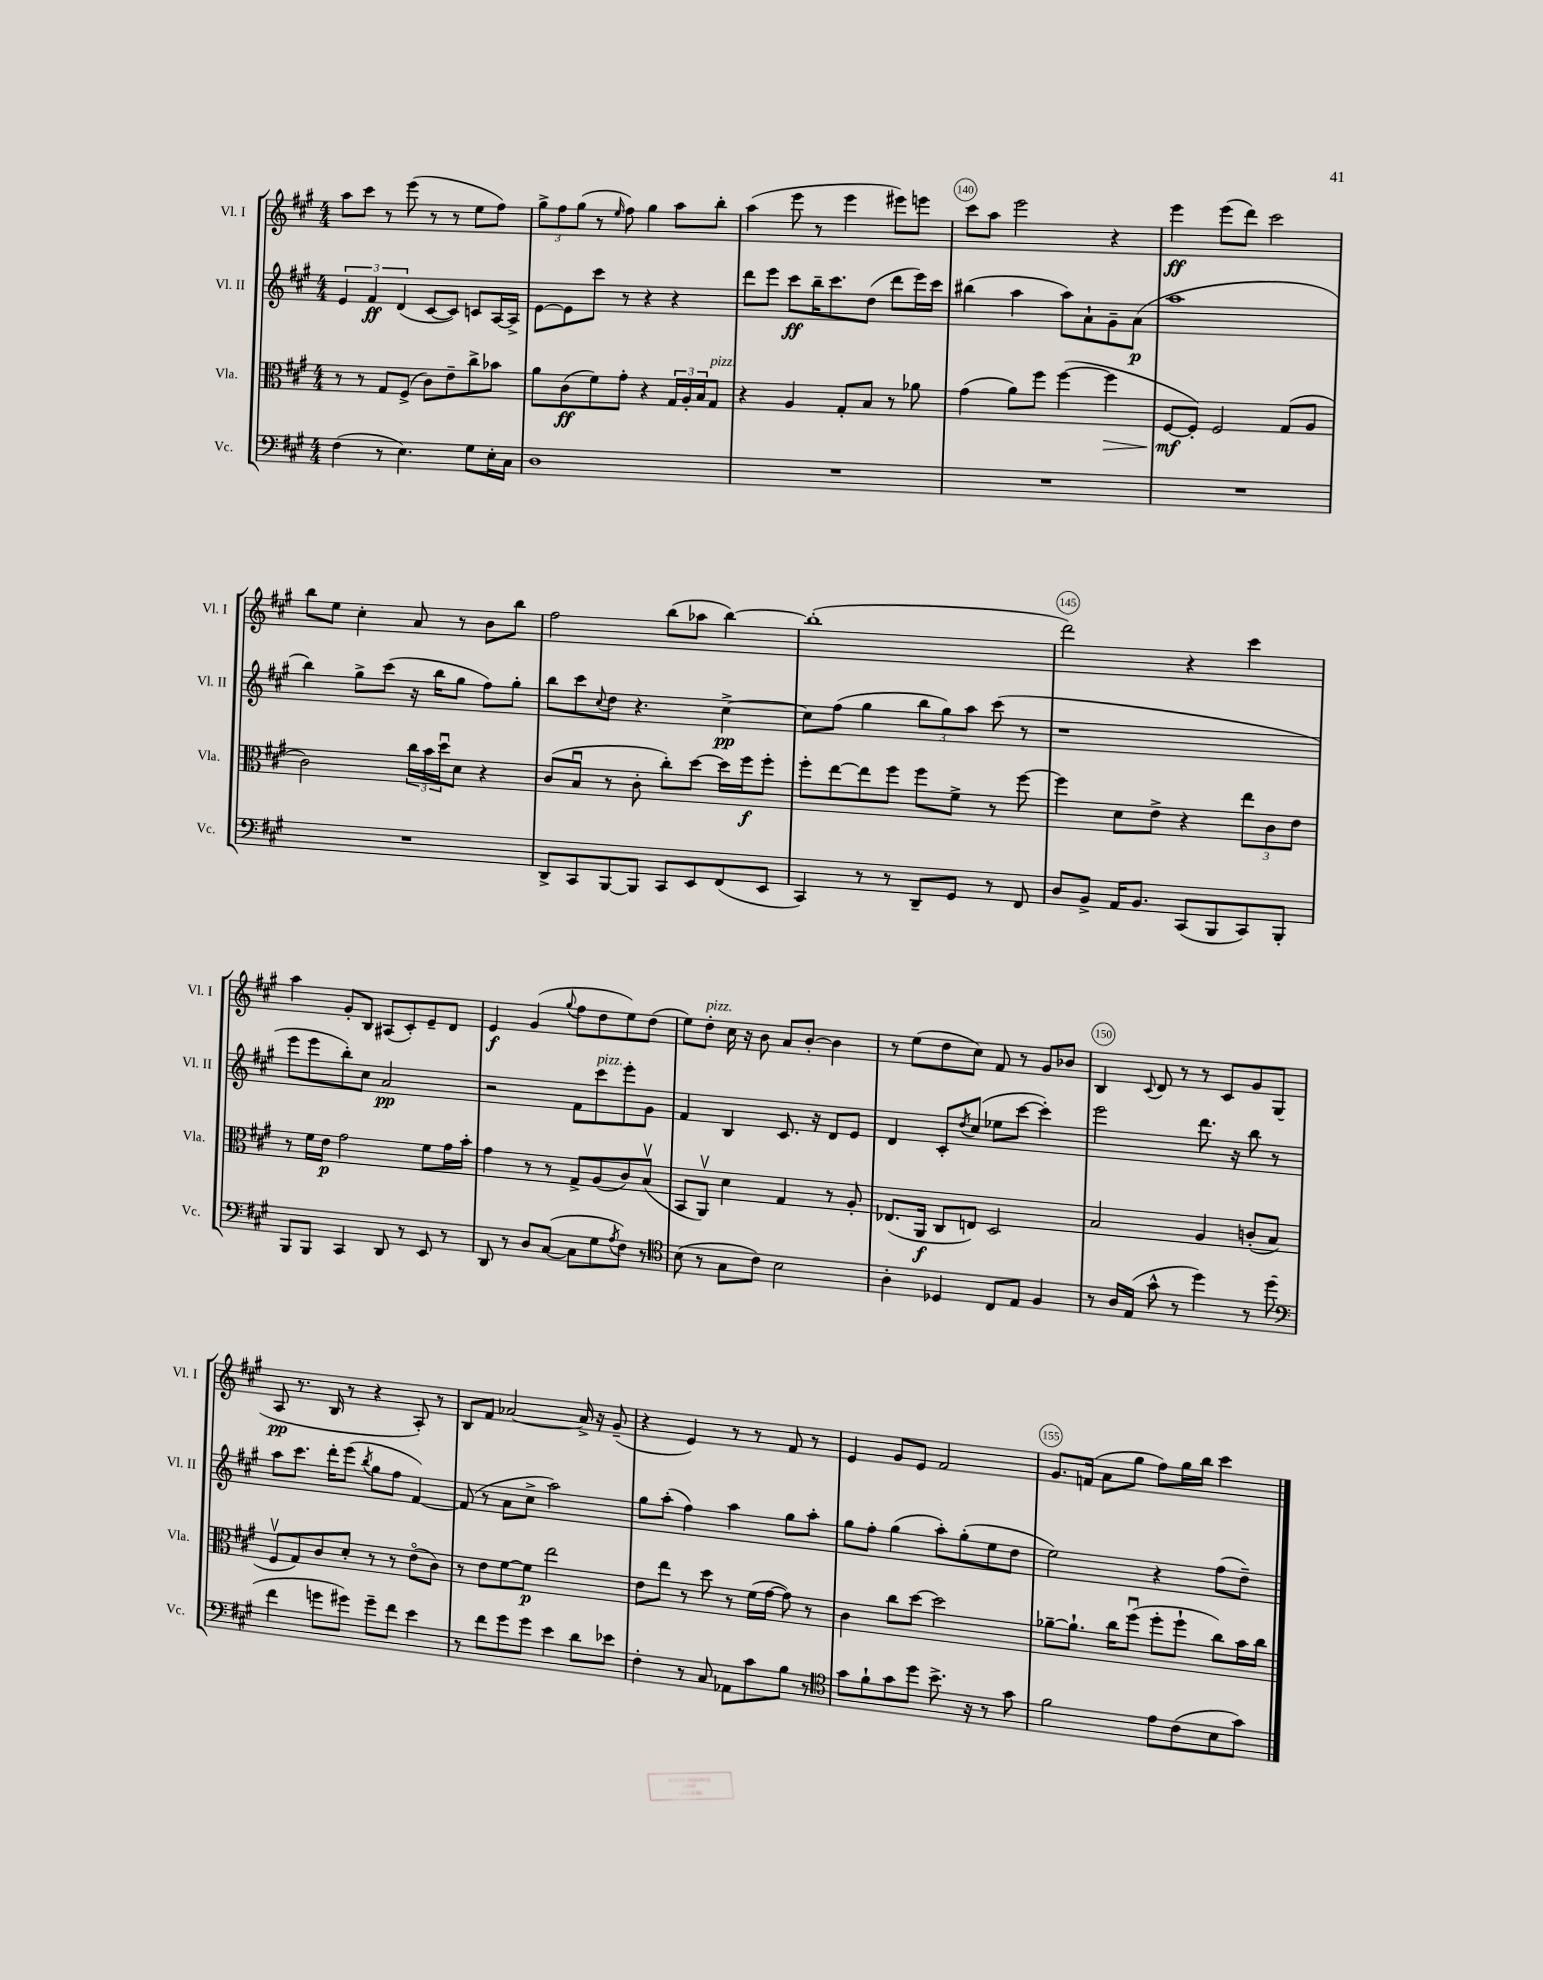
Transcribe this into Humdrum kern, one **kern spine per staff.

**kern	**kern	**kern	**kern
*staff4	*staff3	*staff2	*staff1
*clefF4	*clefC3	*clefG2	*clefG2
*k[f#c#g#]	*k[f#c#g#]	*k[f#c#g#]	*k[f#c#g#]
*M4/4	*M4/4	*M4/4	*M4/4
(4F#	8r	6e	8aa
.	8r	.	8ccc#
.	.	6f#	.
8r	8G#	.	8r
.	.	(6d	.
4.E)	(8F#^	.	(8eee
.	8c#)	[8c#	8r
.	8e~	8c#])	8r
8G#	8cc#^	8c	8ee
16E'	8b-	[16A	8ff#)
16C#	.	16A^]	.
=	=	=	=
1D	8a	[8e	12gg#^
.	.	.	12ff#
.	(8c#	8e]	.
.	.	.	(12gg#
.	8f#)	8ccc#	8r
.	.	.	16qqee
.	8g#'	8r	8ff#)
.	4r	4r	4gg#
.	24G#	4r	8aa
.	24A'	.	.
.	24B	.	.
.	8G#	.	8bb'
=	=	=	=
1r	4r	8ddd	(4aa
.	.	8eee	.
.	4A	8ccc#	8eee
.	.	16bb~	8r
.	.	8.ccc#	.
.	8G#'	.	4eee
.	8B	(8dd	.
.	8r	8ddd	8eee#)
.	8a-	16eee)	8eee
.	.	16ccc#	.
=	=	=	=
1r	(4g#	(4bb#	8ccc#
.	.	.	8aa
.	8a)	4aa	2eee
.	8ff#	.	.
.	([4ff#	8aa)	.
.	.	8a`	.
.	4ff#]	8g#~	4r
.	.	(8a	.
=	=	=	=
1r	[8F#	1aa	4eee
.	8F#'])	.	.
.	2F#	.	(8eee
.	.	.	8ddd)
.	.	.	2ccc#
.	(8G#	.	.
.	8A	.	.
=	=	=	=
1r	2c#)	4bb)	8bb
.	.	.	8ee
.	.	8gg#^	4cc#'
.	.	(8ccc#	.
.	24cc#	16r	8a
.	24b	.	.
.	.	16bb	.
.	24ddu	.	.
.	8d	8gg#	8r
.	4r	8ff#)	8b
.	.	8gg#'	8bb
=	=	=	=
8DD^	(8c#	8bb	2ff#
8CC#	8Bu	8ccc#	.
.	.	8qqcc#	.
[8BBB	8r	8dd	.
8BBB]	8c#'	4.r	.
8CC#	8cc#')	.	(8bb
8EE	[8dd	.	8aa-
(8FF#	16dd]	[4cc#^	[4bb)
.	16ff#	.	.
8EE	8ff#'	.	.
=	=	=	=
4CC#)	8ff#'	8cc#]	(1bb']
.	[8ee	(8ff#	.
8r	8ee]	4gg#	.
8r	8ff#	.	.
8DD~	8ff#	12bb	.
.	.	12gg#)	.
8GG#	8f#^	.	.
.	.	12aa	.
8r	8r	(8ccc#	.
8FF#	[8ff#	8r	.
=	=	=	=
8D	4ff#]	1r	2ddd)
8BB^	.	.	.
16AA	8d	.	.
8.BB	.	.	.
.	8e^	.	.
(8CC#	4r	.	4r
8BBB	.	.	.
8CC#)	12ee	.	4ccc#
.	12c#	.	.
8BBB'	.	.	.
.	12e	.	.
=	=	=	=
8BBB	8r	8eee	4aa
8BBB	16f#	8eee	.
.	16e	.	.
4CC#	2g#	8bb')	8g#'
.	.	8cc#	8B
8DD	.	2a	(8A#
8r	.	.	8c#')
8EE	8f#	.	8e~
8r	16g#	.	8d
.	16b'	.	.
=	=	=	=
8DD	4g#	2r	4e
8r	.	.	.
8D	8r	.	(4g#
([8C#	8r	.	.
.	.	.	8qqgg#
8C#]	8G#^	8f#	8ff#
8G#	(8A	8ccc#	8dd
8qA	.	.	.
8F#)	8c#)	8eee'	8ee)
8r	(8Bv	8g#	(8dd
=	=	=	=
*clefC4	*	*	*
(8B	8BB	4f#	8ee)
8r	8AAv)	.	8dd'
8G#	4d	4B	16cc#
.	.	.	16r
8c#)	.	.	8b
2B	4G#	8.c#	8a
.	.	.	[8b'
.	.	16r	.
.	8r	8d	4b]
.	8A'	8e	.
=	=	=	=
4A'	(8.E-	4d	8r
.	.	.	(8ee
.	16AA	.	.
4D-	8C#	8c#'	8dd
.	.	8qdd	.
.	8E)	(8cc#	8cc#)
8C#	2D	8ee-	8f#
8E	.	[8ccc#	8r
4F#	.	4ccc#'])	8g#
.	.	.	8b-
=	=	=	=
8r	2B	2eee	4B
16A	.	.	.
(16E	.	.	.
.	.	.	8qqc#
8g#^^	.	.	8d
8r	.	.	8r
4dd)	4A	8.ddd	8r
.	.	.	8c#
.	.	16r	.
8r	(8c'	8bb	8g#
(8dd	8B	8r	(8G#
=	=	=	=
*clefF4	*	*	*
4f#	8F#v	8aa	8A
.	8G#)	8.ccc#	8.r
8g	8c#	.	.
.	.	16ddd'	16B
8g#)	8d'	(8eee	8r
.	.	8qbb	.
8g#~	8r	8gg#	4r
8f#	8r	8ff#	.
4e	(8eo	[4f#)	8A')
.	8c#)	.	8r
=	=	=	=
8r	8r	(8f#]	8B
8f#	8e	8r	8f#
8g#	[8f#	8a	[2a-
8g#	8f#]	8cc#^	.
4e	2ee	2aa)	.
8d	.	.	16a-^]
.	.	.	16r
8e-	.	.	(8g#~
=	=	=	=
4F#'	8e	8gg#	4r
.	8ee	(8aa'	.
8r	8r	4ff#)	4e)
8C#	8dd	.	.
8AA-	8r	4aa	8r
8c#	(16f#	.	8r
.	[16g#	.	.
8B	8g#])	8gg#	8f#
8r	8r	8aa'	8r
=	=	=	=
*clefC4	*	*	*
8g#	4c#	8gg#	4e
8f#`	.	8ff#'	.
8g#	8cc#	(4gg#	8g#
8dd	[8dd	.	8e
8.b^	2dd]	8aa')	2f#
.	.	(8gg#'	.
16r	.	.	.
8r	.	8ee	.
8g#	.	8dd	.
=	=	=	=
2f#	[8a-~	2ee)	8.g#
.	8.a-`]	.	.
.	.	.	(16f
.	.	.	8a
.	16cc#	.	.
.	(8ff#u	.	8gg#
8e	8ff#'	4r	8ff#)
(8c#	8ff#`	.	16gg#
.	.	.	16bb
8B	8cc#)	(8ff#	4ccc#
8g#)	16b	8dd~)	.
.	16cc#	.	.
==	==	==	==
*-	*-	*-	*-
